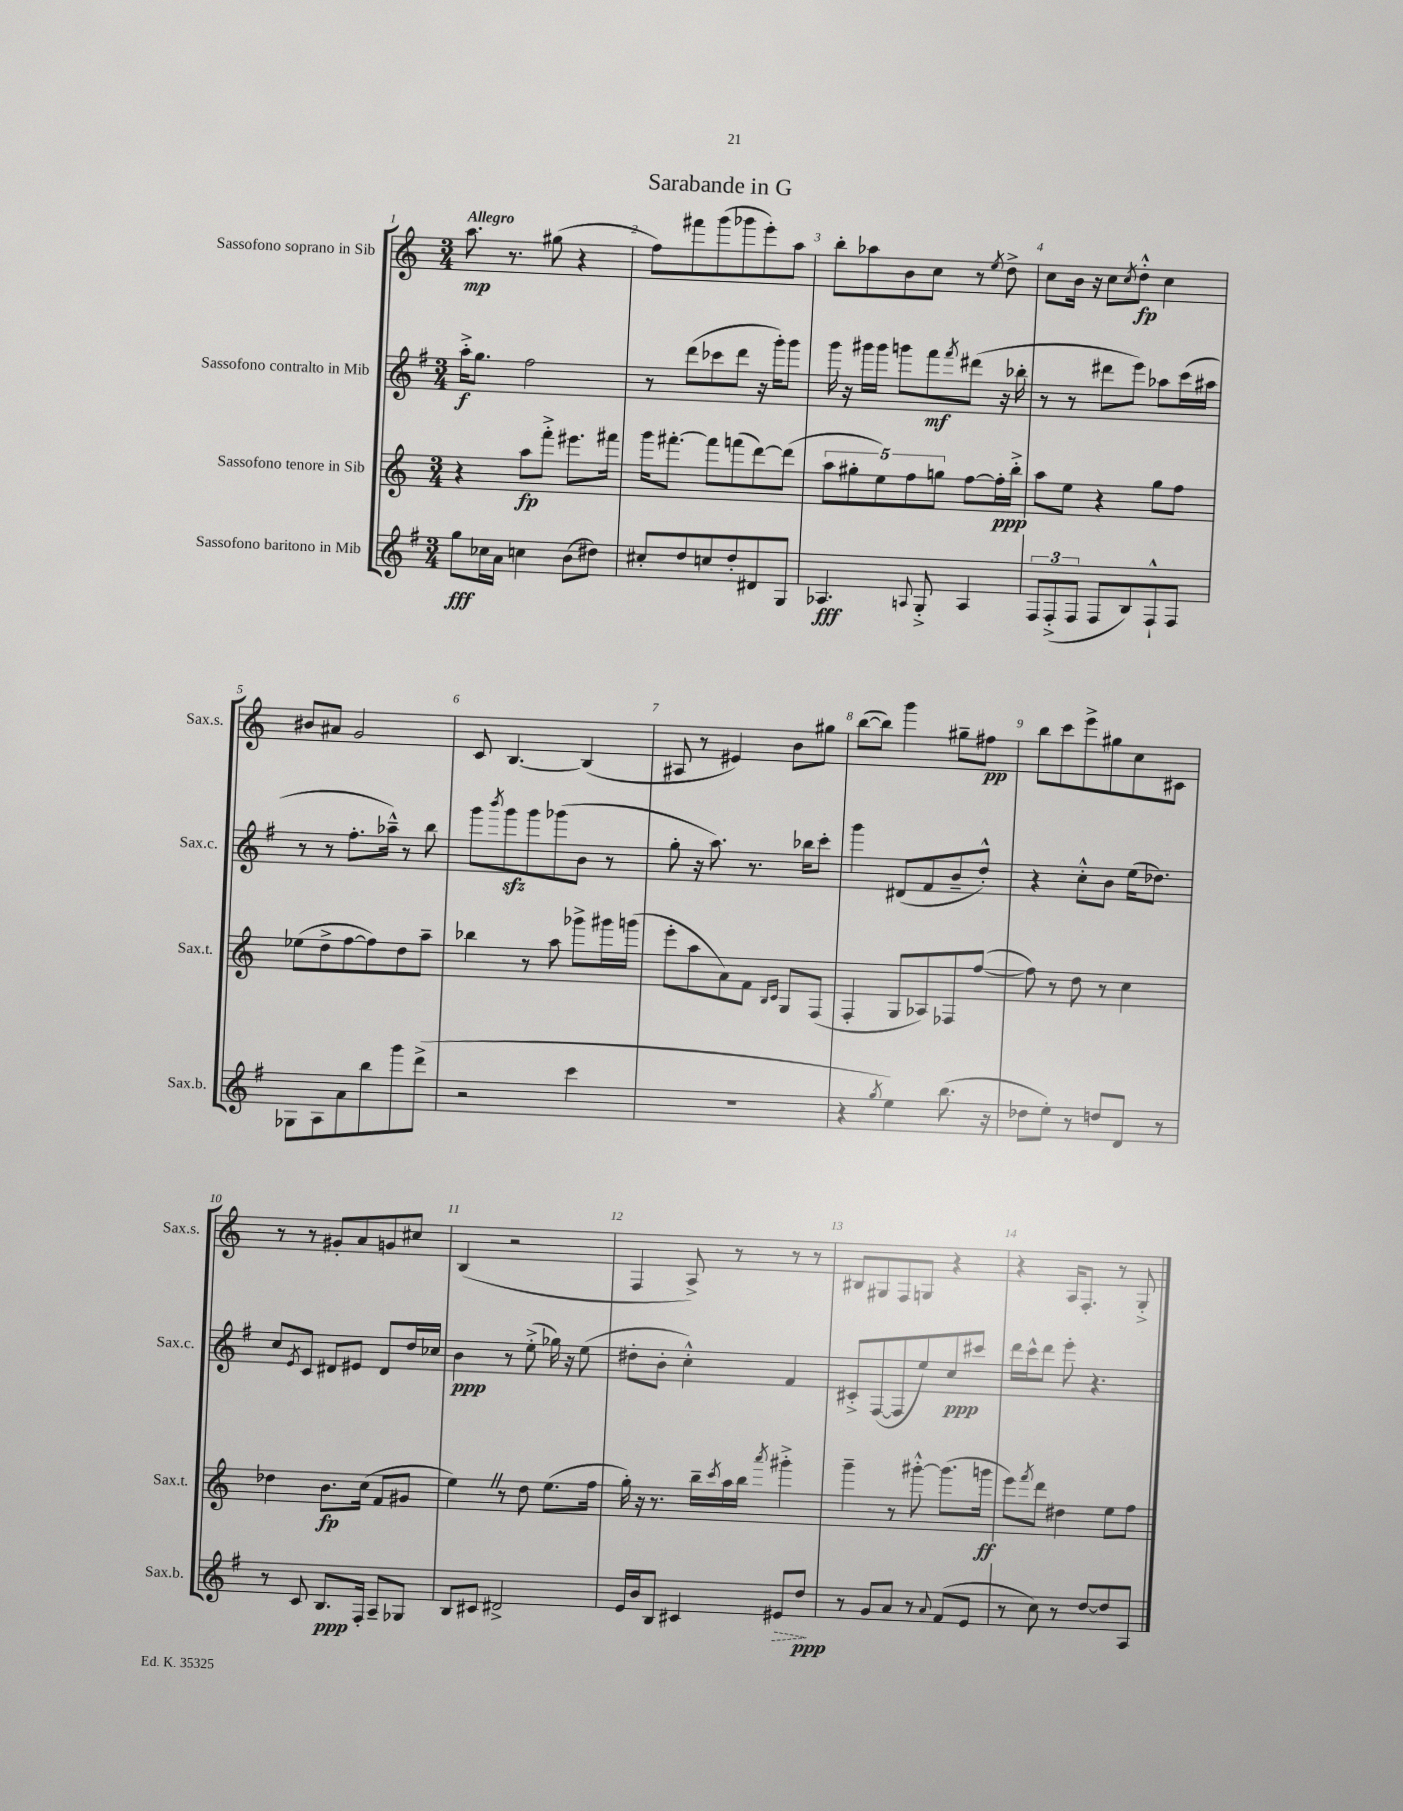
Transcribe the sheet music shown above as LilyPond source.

\header { title = "Sarabande in G" }
<<
\new StaffGroup <<
\new Staff = "s0" \with { instrumentName = "Sassofono soprano in Sib" shortInstrumentName = "Sax.s." } {
    \clef treble \key c \major \numericTimeSignature \time 3/4 \tempo "Allegro"
    a''8.\mp r8. gis''8( r4 |
    f''8) fis'''8 g'''8( ges'''8 e'''8-.) a''8 |
    b''8-. aes''8 b'8 c''8 r8 \acciaccatura { e''8 } d''8-> |
    c''8 b'16 r16 c''8 \acciaccatura { c''8 } d''8-.-^\fp c''4 |
    bis'8 ais'8 g'2 |
    c'8 b4.~ b4( |
    ais8 r8 eis'4) b'8 gis''8 |
    b''8~( b''8) g'''4 gis''8-- fis''8\pp |
    b''8 c'''8 e'''8-> gis''8 c''8 cis'8 |
    r8 r8 gis'8-. a'8 g'8 cis''8 |
    b4( r2 |
    f4 a8->) r8 r8 r8 |
    bis8 gis8 f8 g8 r4 |
    r4 a16 f8.-. r8 g8-.-> \bar "|." |
}
\new Staff = "s1" \with { instrumentName = "Sassofono contralto in Mib" shortInstrumentName = "Sax.c." } {
    \clef treble \key g \major \numericTimeSignature \time 3/4
    a''16-.->\f g''8. fis''2 |
    r8 d'''8( ces'''8 d'''8 r16 g'''16-.) g'''8 |
    g'''16 r16 gis'''16 gis'''16 g'''8 fis'''8\mf \acciaccatura { fis'''8 } dis'''8( r16 bes''16-. |
    r8 r8 dis'''8 e'''8) aes''8 c'''16( ais''16 |
    r8 r8 fis''8.-. aes''16---^) r8 b''8 |
    g'''8 \acciaccatura { b'''8 } g'''8\sfz g'''8 ges'''8( b'8 r8 |
    g''8-. r16 a''8.) r8. bes''16 c'''8-. |
    g'''4 dis'8( fis'8 b'8-- d''8-.-^) |
    r4 c''8-.-^ b'8 e''16( des''8.) |
    c''8 \acciaccatura { e'8 } c'8 dis'8 eis'8 dis'8 d''16 ces''16 |
    b'4\ppp r8 e''8-.->( ges''16) r16 e''8( |
    dis''8-. b'8-. c''4-.-^) fis'4 |
    cis'8-.-> fis8~( fis8 e''8) c''8\ppp cis'''8 |
    d'''16 c'''16-^ d'''8 e'''8-. r4. \bar "|." |
}
\new Staff = "s2" \with { instrumentName = "Sassofono tenore in Sib" shortInstrumentName = "Sax.t." } {
    \clef treble \key c \major \numericTimeSignature \time 3/4
    r4 a''8\fp f'''8-.-> eis'''8. fis'''16 |
    g'''16 fis'''8.~-. fis'''8 f'''8( d'''8~) d'''8( |
    \tuplet 5/4 { a''8 gis''8-. e''8) f''8 g''8 } f''8~ f''16-.\ppp b''16-.-> |
    a''8 e''8 r4 g''8 f''8 |
    ees''8( d''8-> f''8~ f''8) d''8 a''8-- |
    bes''4 r8 a''8 ges'''8-> gis'''16 g'''16( |
    e'''8-. a''8 a'8) f'8 \grace { b16 c'16 } g8 f8( |
    f4-. g8 aes8) fes8 f''8~( |
    f''8) r8 d''8 r8 c''4 |
    des''4 b'8.\fp c''16( f'8 gis'8 |
    e''4) \once \override BreathingSign.text = \markup { \musicglyph "scripts.caesura.straight" } \breathe r8 d''8 e''8.( f''16 |
    g''16-.) r16 r8. b''16-- \acciaccatura { c'''8 } a''16 b''16 \acciaccatura { a'''8 } gis'''4-.-> |
    g'''4-- r8 gis'''8~-.-^ gis'''8.( g'''16\ff |
    e'''8) \acciaccatura { f'''8 } d'''8 dis''4 e''8 f''8 \bar "|." |
}
\new Staff = "s3" \with { instrumentName = "Sassofono baritono in Mib" shortInstrumentName = "Sax.b." } {
    \clef treble \key g \major \numericTimeSignature \time 3/4
    g''8\fff ces''16 a'16 c''4 b'8( dis''8) |
    cis''8-. d''8 c''8 d''8-. dis'8 g8 |
    aes4.\fff \appoggiatura { a8 } g8-.-> a4 |
    \tuplet 3/2 { fis8 fis8-.->( fis8 } fis8 b8) fis8-!-^ fis8 |
    ges8 a8 a'8 b''8 g'''8 d'''8->( |
    r2 c'''4 |
    R2. |
    r4 \acciaccatura { g''8 } e''4) b''8.( r16 |
    des''8 e''8-.) r8 d''8 d'8 r8 |
    r8 c'8 b8.\ppp fis16-. a8-- ges8 |
    b8 cis'8 dis'2-> |
    e'16 b'16 b8 cis'4 \once \override Hairpin.style = #'dashed-line eis'8\> d''8\ppp\! |
    r8 g'8 a'8 r8 \appoggiatura { a'8 } fis'8( e'8 |
    r8 c''8) r8 d''8~ d''8 a8 \bar "|." |
}
>>
>>
\layout { \context { \Score \override BarNumber.break-visibility = ##(#f #t #t) barNumberVisibility = #all-bar-numbers-visible } }
